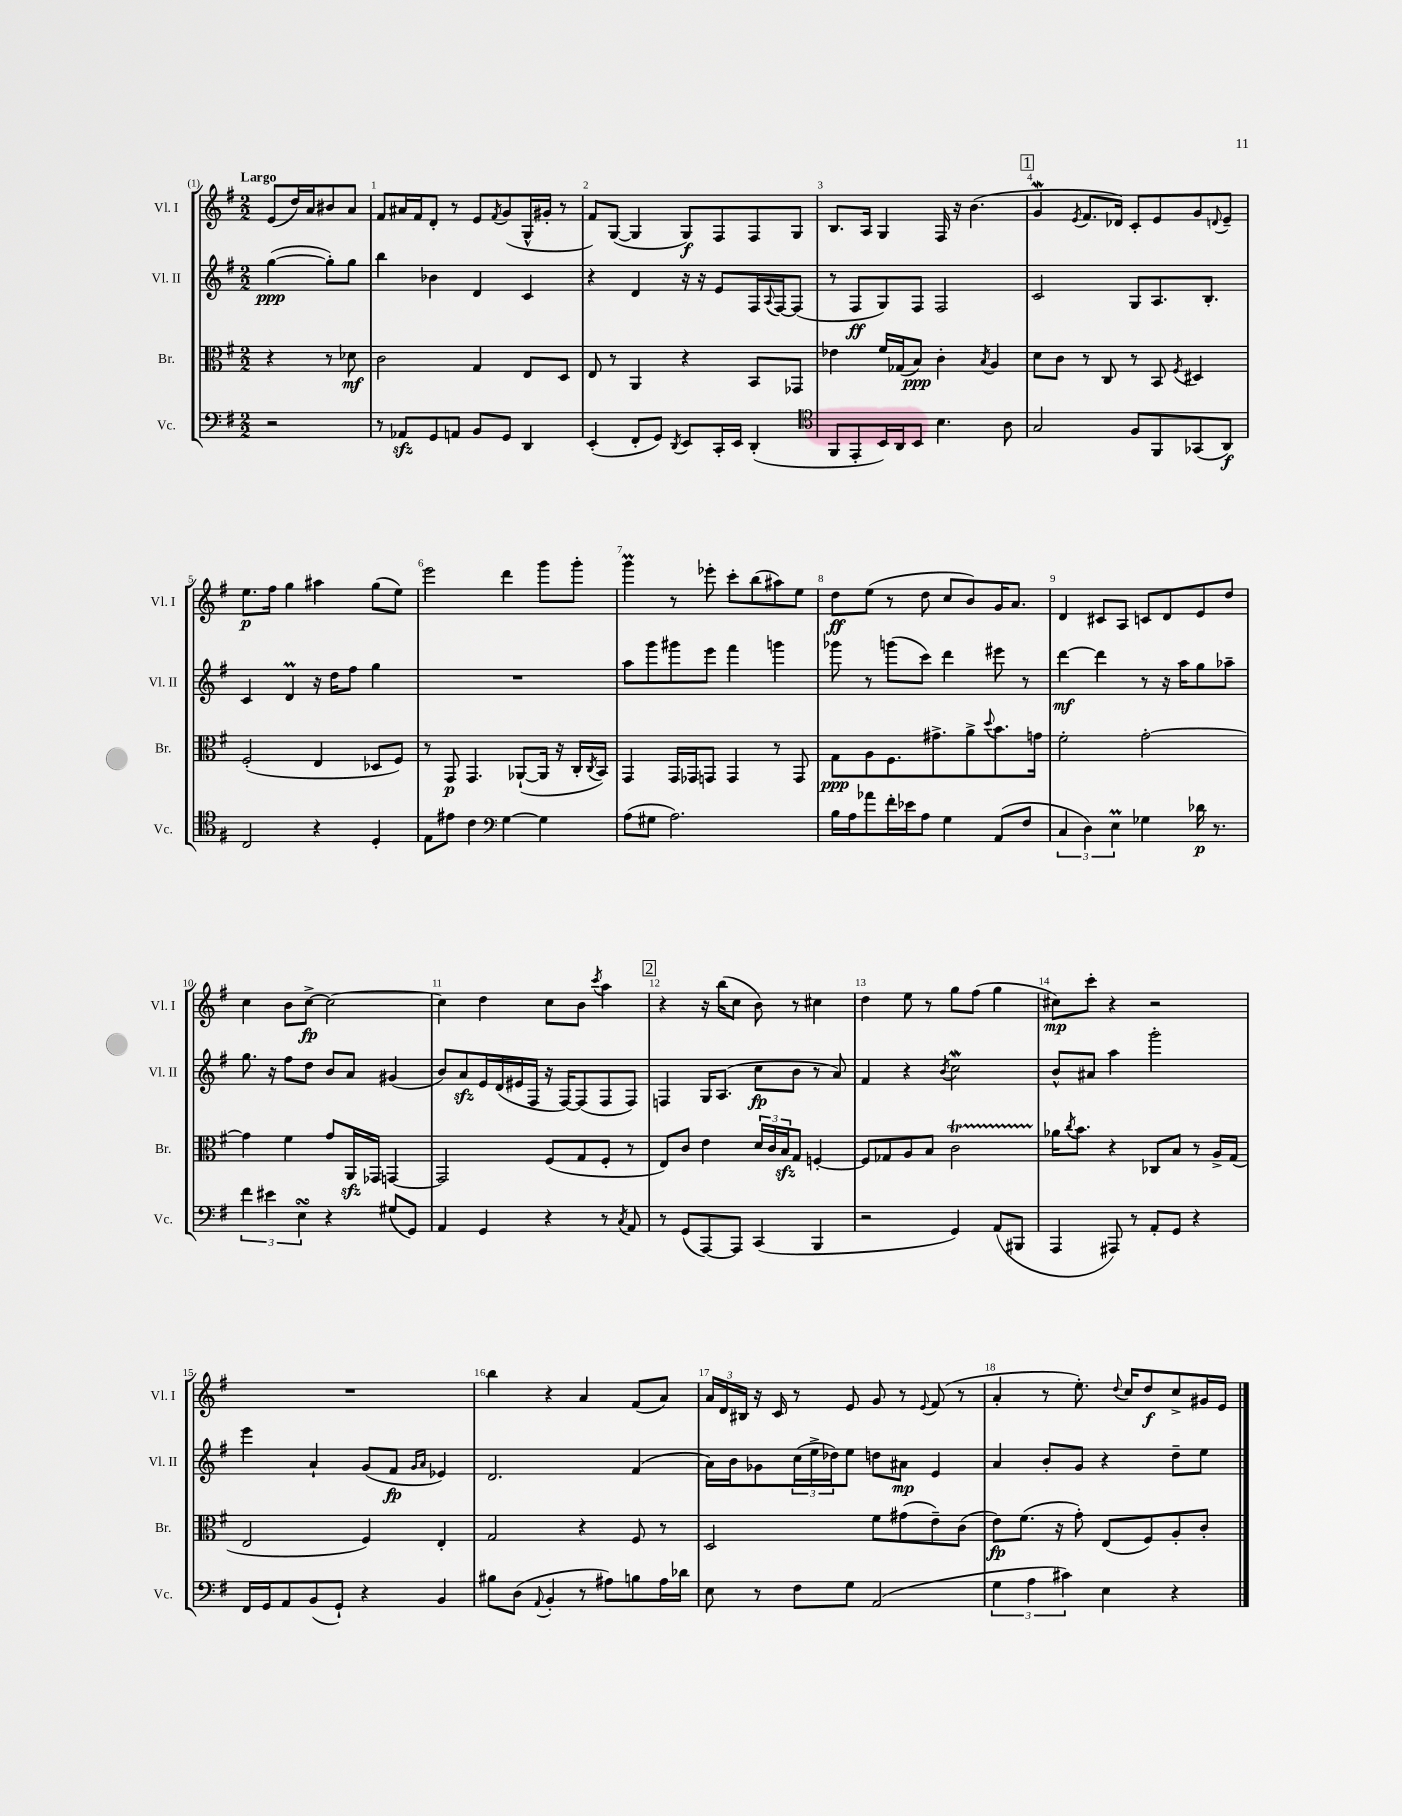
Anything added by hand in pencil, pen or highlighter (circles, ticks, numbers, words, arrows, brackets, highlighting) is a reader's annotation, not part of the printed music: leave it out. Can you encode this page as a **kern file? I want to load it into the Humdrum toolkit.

**kern	**kern	**kern	**kern
*staff4	*staff3	*staff2	*staff1
*clefF4	*clefC3	*clefG2	*clefG2
*k[f#]	*k[f#]	*k[f#]	*k[f#]
*M2/2	*M2/2	*M2/2	*M2/2
2r	4r	([4gg	(8e
.	.	.	16dd)
.	.	.	16a
.	8r	8gg'])	8b#
.	8d-	8gg	8a
=	=	=	=
8r	2c	4bb	8f#
8AA-	.	.	16a#
.	.	.	16f#
8GG	.	4b-	8d'
8AA	.	.	8r
8BB	4G	4d	8e
.	.	.	8qf#
8GG	.	.	(8g
4DD	8E	4c	16G^^
.	.	.	16g#'
.	8D	.	8r
=	=	=	=
(4EE'	8E	4r	8f#)
.	8r	.	([8G
8FF#'	4AA	4d	4G]
8GG)	.	.	.
8qDD	.	.	.
8EE	4r	16r	8G)
.	.	16r	.
16CC'	.	8e	8F#
16EE	.	.	.
(4DD'	8BB	16F#	8F#
.	.	8qqA	.
.	.	[16F#	.
.	8GG-	(8F#]	8G
=	=	=	=
*clefC4	*	*	*
8FF#	4e-	8r	8.B
8EE'	.	8F#	.
.	.	.	16A
16BB)	16f#	8G)	4G
16AA	(16G-	.	.
8BB	8B)	8F#	.
4.B	4c'	2F#	16F#
.	.	.	16r
.	.	.	(4.b
.	8qB	.	.
.	4A	.	.
8A	.	.	.
=	=	=	=
2G	8d	2c	4g
.	8c	.	.
.	.	.	8qe
.	8r	.	8.f#
.	8C	.	.
.	.	.	16d-)
8F#	8r	8G	8c'
8FF#	8BB	8.A	8e
.	8qF#	.	.
(8GG-	4D#	.	8g
.	.	8.B'	.
.	.	.	8qqd
8AA)	.	.	8e~
=	=	=	=
2C	(2F#'	4c	8.ee
.	.	.	16ff#
.	.	4d	4gg
4r	4E	16r	4aa#
.	.	16dd	.
.	.	8ff#	.
4D'	8D-	4gg	(8gg
.	8F#)	.	8ee)
=	=	=	=
8E	8r	1r	2eee
8e#	8GG	.	.
4c	4.GG	.	.
*clefF4	*	*	*
[4G	.	.	4ddd
.	([8AA-`	.	.
4G]	16AA-]	.	8ggg
.	16r	.	.
.	16C'	.	8ggg'
.	8qC	.	.
.	16BB)	.	.
=	=	=	=
(8A	4GG	8aa	4ggg
8G#	.	8ggg	.
2.A)	16GG	8ggg#	8r
.	16GG-	.	.
.	8GG	8eee	8eee-'
.	4GG	4fff#	8ccc'
.	.	.	(8bb
.	8r	4ggg	8aa#)
.	8GG	.	8ee
=	=	=	=
16B	8G	8ggg-	8dd
16A	.	.	.
8a-	8A	8r	(8ee
16f#'	8.F#	(8ggg	8r
16e-	.	.	.
8A	.	8ccc)	8dd
.	8.g#^	.	.
4G	.	4ddd	8cc
.	8a^	.	8b)
.	8qqdd	.	.
(8AA	8.b	8eee#	16g
.	.	.	8.a
8F#	.	8r	.
.	16g	.	.
=	=	=	=
6C	2f#'	[4ddd	4d
6D)	.	.	.
.	.	4ddd]	8c#
6E	.	.	.
.	.	.	8A
4G-	[2g'	8r	8c
.	.	16r	8d
.	.	16aa	.
16d-	.	8gg	8e
8.r	.	.	.
.	.	8aa-~	8dd
=	=	=	=
6f#	4g]	8.gg	4cc
6e#	.	.	.
.	.	16r	.
.	4f#	8ff#	8b
6E	.	.	.
.	.	8dd	[8cc^
4r	8g	8b	2cc_
.	16AA	8a	.
.	16GG-	.	.
(8G#	[4GG	(4g#	.
8GG)	.	.	.
=	=	=	=
4AA	2GG]	8b)	4cc]
.	.	8a	.
4GG	.	16e	4dd
.	.	(16d	.
.	.	16e#	.
.	.	16F#	.
4r	(8F#	16r	8cc
.	.	[16F#)	.
.	8G	(8F#]	8b
.	.	.	8qccc
8r	8F#'	8F#	4aa
8qC	.	.	.
8AA	8r	8F#)	.
=	=	=	=
8r	8E)	4F	4r
(8GG	8c	.	.
[8AAA)	4e	16G	16r
.	.	(8.A	(16bb
8AAA]	.	.	8cc
(4CC	24d	8cc	8b)
.	24c	.	.
.	24B	.	.
.	8G	8b	8r
4BBB	[4F'	8r	4cc#
.	.	8a)	.
=	=	=	=
2r	8F]	4f#	4dd
.	8G-	.	.
.	8A	4r	8ee
.	8B	.	8r
.	.	8qb	.
4GG)	2c	2cc	8gg
.	.	.	(8ff#
(8AA	.	.	4gg
8BBB#	.	.	.
=	=	=	=
4AAA	16a-	8b^^	8cc#)
.	8qcc	.	.
.	8.b	.	.
.	.	8a#	8ccc'
8AAA#)	4r	4aa	4r
8r	.	.	.
8AA'	8C-	2ggg'	2r
8GG	8B	.	.
4r	8r	.	.
.	16A^	.	.
.	(16G	.	.
=	=	=	=
16FF#	2E	4eee	1r
16GG	.	.	.
8AA	.	.	.
(8BB	.	4a`	.
8GG`)	.	.	.
4r	4F#)	(8g	.
.	.	8f#	.
.	.	16qqg	.
.	.	16qqa	.
4BB	4E'	4e-)	.
=	=	=	=
8B#	2G	2.d	4bb
(8D	.	.	.
8qqAA	.	.	.
4BB'	.	.	4r
8r	4r	.	4a
8A#)	.	.	.
8B	8F#	(4f#	(8f#
16A#	8r	.	8a)
16d-	.	.	.
=	=	=	=
8E	2D	16a)	24a
.	.	.	24d
.	.	16b	.
.	.	.	24B#
8r	.	8g-	16r
.	.	.	16c
8F#	.	(24cc	8r
.	.	24ee^	.
.	.	24dd-)	.
8G	.	8ee	8e
(2AA	8f#	8dd	8g
.	(8g#	8a#	8r
.	.	.	8qqe
.	8e~)	4e	(8f#
.	(8c	.	8r
=	=	=	=
6G	8e)	4a	4a'
.	(8.f#	.	.
6A	.	.	.
.	.	8b'	8r
.	16r	.	.
6c#)	.	.	.
.	8g')	8g	8.ee')
4E	(8E	4r	.
.	.	.	8qqdd
.	.	.	16cc
.	8F#)	.	8dd
4r	8A'	8dd~	8cc^
.	8c'	8ee	16g#
.	.	.	16e
==	==	==	==
*-	*-	*-	*-
